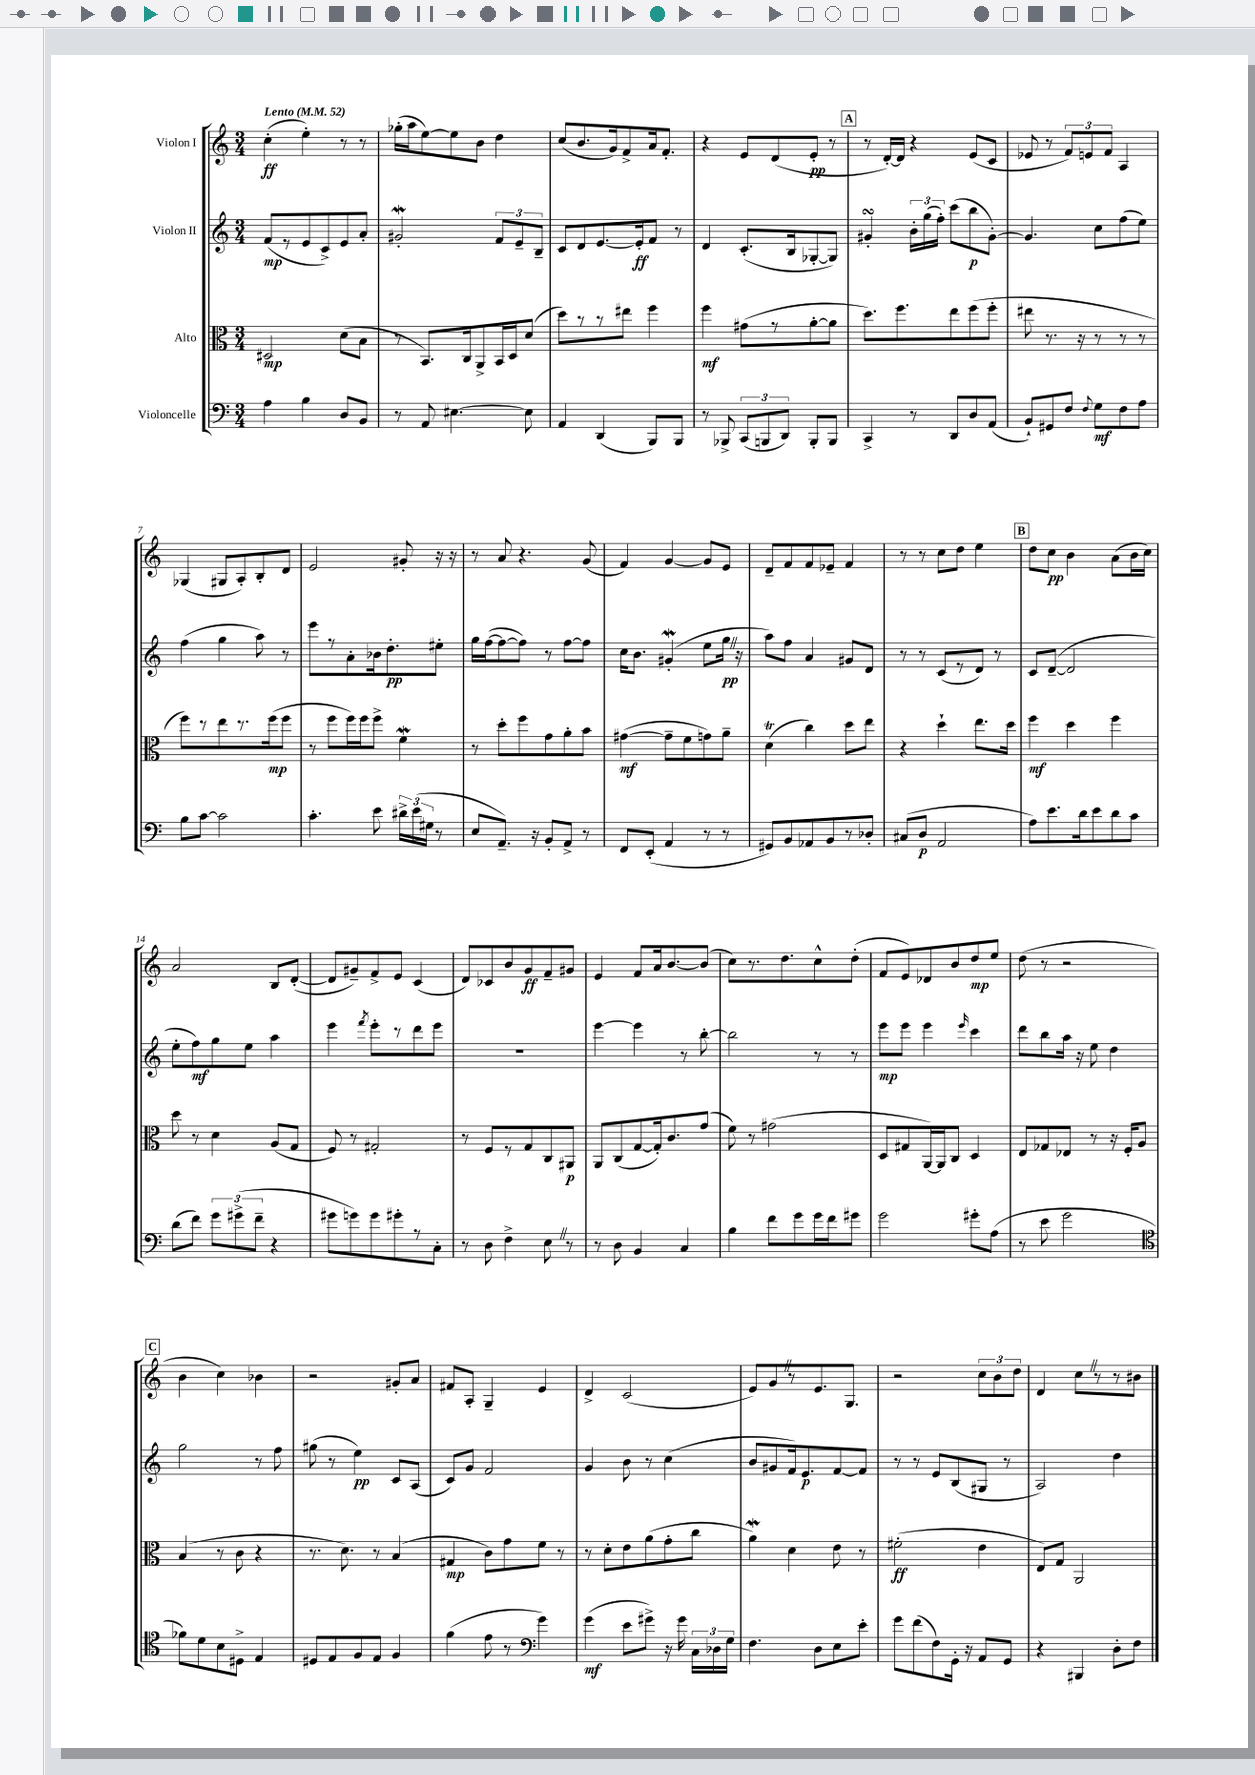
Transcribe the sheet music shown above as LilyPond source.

<<
\new StaffGroup <<
\new Staff = "s0" \with { instrumentName = "Violon I" } {
    \clef treble \key c \major \numericTimeSignature \time 3/4 \tempo "Lento" 4 = 52
    \autoBeamOff c''4-.\ff( e''4-.) r8 r8 |
    ges''16[-.( a''16 e''8~) e''8 b'8] d''4 |
    c''8[( b'8. g'16) f'8-> a'16 f'8.]-. |
    r4 e'8[ d'8( e'8]-.\pp r8 |
    \mark \markup { \box "A" } r8 d'16[~-.) d'16] r4 e'8[( c'8] |
    ees'8 r8 \tuplet 3/2 { f'8[) e'8 f'8] } a4 |
    ges4( gis8[ a8-.) b8-. d'8] |
    e'2 gis'8-. r16 r16 |
    r8 a'8 r4. g'8( |
    f'4) g'4~ g'8[ e'8] |
    d'8[-- f'8 f'8 ees'8]-- f'4 |
    r8 r8 c''8[ d''8] e''4 |
    \mark \markup { \box "B" } d''8[ c''8]\pp b'4 a'8[( b'16 c''16]) |
    a'2 b8[ d'8]~-.( |
    d'8[ gis'8--) f'8-> e'8] c'4( |
    d'8[) ces'8 b'8 g'8\ff f'8-- gis'8] |
    e'4 f'8[ a'16 b'8.~ b'8]( |
    c''8[) r8. d''8. c''8-^ d''8]-.( |
    f'8[ e'8) des'8 b'8 d''8\mp e''8] |
    d''8( r8 r2 |
    \mark \markup { \box "C" } b'4 c''4) bes'4 |
    r2 gis'8[-. a'8] |
    fis'8[ a8]-. g4-- e'4 |
    d'4-> c'2( |
    e'8[) g'8 \once \override BreathingSign.text = \markup { \musicglyph "scripts.caesura.straight" } \breathe r8 e'8. g8.] |
    r2 \tuplet 3/2 { c''8[ b'8 d''8] } |
    d'4 c''8[ \once \override BreathingSign.text = \markup { \musicglyph "scripts.caesura.straight" } \breathe r8 r8 bis'8] \bar "|." |
}
\new Staff = "s1" \with { instrumentName = "Violon II" } {
    \clef treble \key c \major \numericTimeSignature \time 3/4
    \autoBeamOff f'8[\mp( r8 e'8 c'8->) e'8 a'8]-. |
    gis'2-.\mordent \tuplet 3/2 { f'8[ e'8-- b8]-- } |
    c'8[ d'8 e'8.~ e'16-.\ff f'8] r8 |
    d'4 c'8.[-.( b16 ges8~-. ges8]) |
    \mark \markup { \box "A" } gis'4-.\turn \tuplet 3/2 { b'16[-. g''16( f''16]-.) } c'''8[( b''8\p gis'8]~-.) |
    gis'4. c''8[ f''8( e''8]) |
    f''4( g''4 a''8) r8 |
    e'''8[ r8 a'8-. bes'16 d''8.-.\pp eis''8]-. |
    g''16[ f''16~( f''8~ f''8]) r8 f''8[~ f''8] |
    c''16[ b'8.] gis'4-.\mordent( e''8[ g''16]\pp \once \override BreathingSign.text = \markup { \musicglyph "scripts.caesura.straight" } \breathe r16 |
    a''8[) f''8] a'4 gis'8[ d'8] |
    r8 r8 c'8[( r8 d'8]) r8 |
    \mark \markup { \box "B" } c'8[ d'8]~--( d'2 |
    e''8[-. f''8\mf) g''8 e''8] a''4 |
    e'''4 \acciaccatura { f'''8 } e'''8[-. r8 d'''8 e'''8] |
    R2. |
    e'''4~ e'''4 r8 b''8~-. |
    b''2 r8 r8 |
    e'''8[\mp e'''8] e'''4 \grace { e'''16 } c'''4 |
    d'''8[ b''8 a''16] r16 e''8 d''4 |
    \mark \markup { \box "C" } g''2 r8 f''8 |
    gis''8( r8 e''4\pp) c'8[ a8]( |
    c'8[) g'8] f'2 |
    g'4 b'8 r8 c''4( |
    b'8[ gis'8 f'16) e'8.\p f'8~ f'8] |
    r8 r8 e'8[ b8( gis8] r8 |
    a2) d''4 \bar "|." |
}
\new Staff = "s2" \with { instrumentName = "Alto" } {
    \clef alto \key c \major \numericTimeSignature \time 3/4
    \autoBeamOff dis2\mp d'8[( b8] |
    r8 b,8.[) c16 a,8-> b,16 d16 d'8]( |
    d''8[) r8 r8 eis''8] f''4 |
    f''4\mf gis'8[( r8 a'8~-. a'8] |
    \mark \markup { \box "A" } d''8.[) f''8. e''8 f''8( f''8]-. |
    eis''8 r8. r16 r8 r8 r8 |
    f''8[) r8 e''8 r8. f''16\mp( f''8] |
    r8 f''8[ f''16) f''16 f''8]-> f'4\mordent |
    r8 d''8[-. f''8 g'8 a'8-. b'8] |
    gis'4~\mf( gis'8[-- f'8 g'8) a'8]-- |
    d'4\trill( c''4) d''8[ e''8] |
    r4 d''4-! e''8.[ d''16] |
    \mark \markup { \box "B" } f''4\mf d''4 f''4 |
    d''8 r8 d'4 a8[( g8] |
    f8) r8 gis2-. |
    r8 f8[ r8 g8 c8 ais,8]\p |
    a,8[ c8( g8~ g16-.) c'8. g'8]( |
    f'8) r8 gis'2( |
    d8[ gis8 a,16~) a,16 c8] d4 |
    e8[ ges8 ees8] r8 r16 f16[-. a8] |
    \mark \markup { \box "C" } b4( r8 c'8 r4 |
    r8. d'8.) r8 b4( |
    gis4\mp c'8[) g'8 f'8] r8 |
    r8 d'8[-. e'8 a'8( g'8-. c''8] |
    a'4\mordent) d'4 e'8 r8 |
    fis'2-.\ff( e'4 |
    e8[) g8] a,2 \bar "|." |
}
\new Staff = "s3" \with { instrumentName = "Violoncelle" } {
    \clef bass \key c \major \numericTimeSignature \time 3/4
    \autoBeamOff a4 b4 d8[ b,8] |
    r8 a,8 eis4.~ eis8 |
    a,4 d,4( b,,8[) b,,8] |
    r8 bes,,8-> \tuplet 3/2 { c,8[( b,,8 d,8]) } b,,8[-. b,,8] |
    \mark \markup { \box "A" } c,4-> r8 d,8[ d8 a,8]( |
    b,8[-!) gis,8 f8] \appoggiatura { f8 } g8[\mf f8 a8] |
    b8[ c'8]~ c'2 |
    c'4.-. e'8 \tuplet 3/2 { dis'16[-> e'16( gis16] } r8 |
    e8[ a,8.]--) r16 b,8[-. a,8]-> r8 |
    f,8[ e,8]-.( a,4 r8 r8 |
    gis,8[) b,8 aes,8 b,8 r8 des8]-. |
    cis8[( d8]\p a,2 |
    \mark \markup { \box "B" } a8[) e'8. d'16 e'8 d'8 c'8] |
    d'8[( f'8]) \tuplet 3/2 { g'8[ gis'8->( f'8]-- } r4 |
    gis'8[ g'8) g'8 gis'8-. r8 c8]-. |
    r8 d8 f4-> e8 \once \override BreathingSign.text = \markup { \musicglyph "scripts.caesura.straight" } \breathe r8 |
    r8 d8 b,4 c4 |
    b4 f'8[ g'8 g'16 f'16 gis'8] |
    g'2 gis'8[-. a8]( |
    r8 e'8 g'2 |
    \mark \markup { \box "C" } \clef tenor fes'8[) d'8 b8 dis8]-> e4 |
    dis8[ e8 f8 e8] f4 |
    f'4( e'8 r8 \clef bass g'4) |
    g'4\mf( e'8[ gis'8]->) r16 gis'16 \tuplet 3/2 { c16[ des16 g16] } |
    f4. d8[ e8 e'8]-. |
    g'8[ f'8( f8) g,16]-. r16 a,8[ g,8] |
    r4 bis,,4 d8[-. f8] \bar "|." |
}
>>
>>
